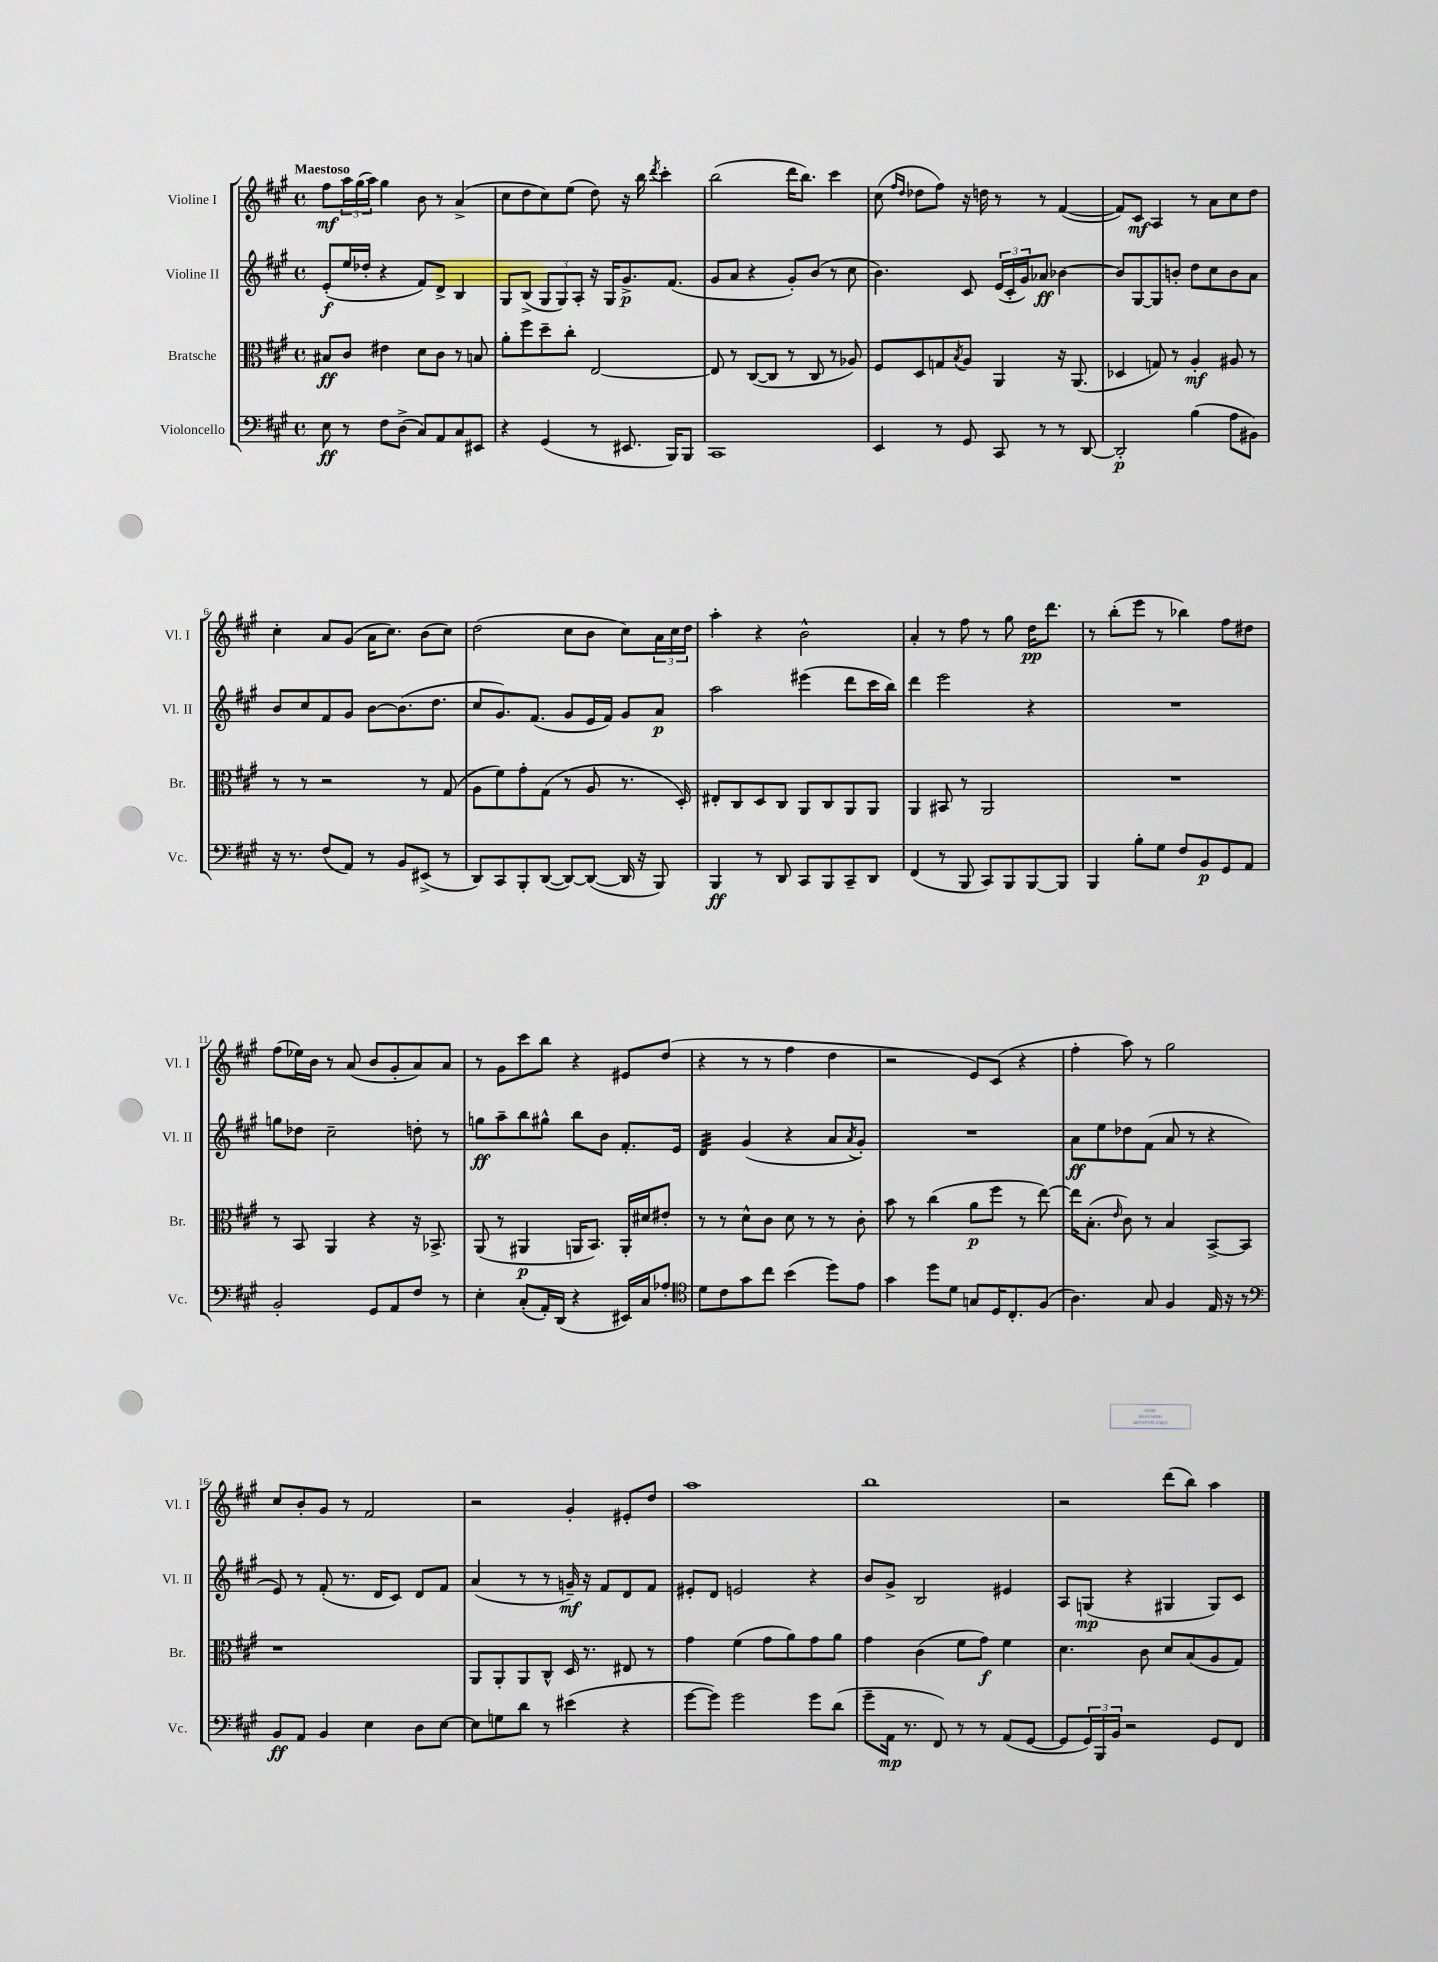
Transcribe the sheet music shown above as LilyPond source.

<<
\new StaffGroup <<
\new Staff = "s0" \with { instrumentName = "Violine I" shortInstrumentName = "Vl. I" } {
    \clef treble \key a \major \defaultTimeSignature \time 4/4 \tempo "Maestoso"
    fis''8\mf \tuplet 3/2 { a''16 gis''16( a''16) } gis''4 b'8 r8 a'4->( |
    cis''8 d''8 cis''8) e''8( d''8) r16 b''16 \acciaccatura { d'''8 } cis'''4-. |
    b''2( d'''16 b''8.) cis'''4 |
    cis''8( \grace { fis''16 d''16 } des''8 fis''8) r16 d''16 r8 r8 fis'4~( |
    fis'8) cis'8\mf a4 r8 a'8 cis''8 d''8 |
    cis''4-. a'8 gis'8( a'16 cis''8.) b'8( cis''8) |
    d''2( cis''8 b'8 cis''8) \tuplet 3/2 { a'16 cis''16 d''16 } |
    a''4-. r4 b'2-^ |
    a'4-. r8 fis''8 r8 gis''8 d''16\pp d'''8. |
    r8 b''8-.( e'''8 r8 bes''4) fis''8 dis''8 |
    fis''8( ees''16) b'16 r8 a'8( b'8 gis'8-. a'8) a'8 |
    r8 gis'8 cis'''8 b''8 r4 eis'8 d''8( |
    r4 r8 r8 fis''4 d''4 |
    r2 e'8) cis'8( r4 |
    fis''4-. a''8) r8 gis''2 |
    cis''8 b'8-. gis'8 r8 fis'2 |
    r2 gis'4-. eis'8-. d''8 |
    a''1 |
    b''1 |
    r2 d'''8( b''8) a''4 \bar "|." |
}
\new Staff = "s1" \with { instrumentName = "Violine II" shortInstrumentName = "Vl. II" } {
    \clef treble \key a \major \defaultTimeSignature \time 4/4
    e'8-.\f( e''16 des''16-. r4 fis'8) d'8-> b4 |
    gis8 b8->( \tuplet 3/2 { gis8 gis8) a8-. } r16 gis16 gis'8.->\p fis'8.( |
    gis'8 a'8 r4 gis'8-.) b'8( r8 cis''8 |
    b'4.) cis'8 \tuplet 3/2 { e'16( cis'16-. gis'16) } aes'8\ff bes'4~ |
    bes'8 gis8~ gis8 b'8-. d''8 cis''8 b'8 a'8 |
    b'8 cis''8 fis'8 gis'8 b'8~ b'8.( d''8. |
    cis''8 gis'8.) fis'8.( gis'8 e'16 fis'16) gis'8 a'8\p |
    a''2 eis'''4( d'''8 cis'''16 b''16) |
    d'''4 e'''2 r4 |
    R1 |
    g''8 des''8 cis''2-- d''8-. r8 |
    g''8\ff a''8-- b''8 gis''8-^ b''8 b'8 fis'8.-. e'16 |
    d'4:32 gis'4( r4 a'8 \acciaccatura { a'8 } gis'8-.) |
    R1 |
    a'8\ff e''8 des''8 fis'8( a'8 r8 r4 |
    e'8) r8 fis'8-.( r8. d'16 cis'8) d'8 fis'8 |
    a'4( r8 r8 g'16--\mf) r16 fis'8 d'8 fis'8 |
    eis'8-. d'8 e'2 r4 |
    b'8 gis'8-> b2 eis'4 |
    a8 g8\mp( r4 gis4 gis8) cis'8 \bar "|." |
}
\new Staff = "s2" \with { instrumentName = "Bratsche" shortInstrumentName = "Br." } {
    \clef alto \key a \major \defaultTimeSignature \time 4/4
    bis8\ff cis'8 eis'4 d'8 cis'8 r8 b8 |
    a'8-. fis''8 d''8-- cis''8-. e2~ |
    e8 r8 cis8~( cis8 r8 cis8 r8 aes8) |
    fis8 d8 g8 \acciaccatura { b8 } a8 a,4 r16 a,8.( |
    des4 g8) r8 a4-.\mf ais8 r8 |
    r8 r8 r2 r8 gis8( |
    a8 fis'8) gis'8-. gis8( r8 a8 r8. d16-.) |
    eis8-. cis8 d8 cis8 a,8 cis8 a,8 a,8 |
    a,4 bis,8 r8 a,2 |
    R1 |
    r8 b,8 a,4 r4 r16 bes,8.-> |
    a,8( r8 ais,4\p a,16 b,8.) a,16-. dis'16 eis'8-. |
    r8 r8 d'8-^ cis'8 d'8 r8 r8 cis'8-. |
    b'8 r8 cis''4( a'8\p fis''8 r8 e''8~) |
    e''16 b8.-.( \grace { e'16 } cis'8) r8 b4 b,8~-> b,8 |
    r1 |
    a,8 a,8-. a,8 cis8-^ d16 r8. eis8 r8 |
    gis'4 fis'4( gis'8 a'8) gis'8 a'8 |
    gis'4 cis'4( fis'8 gis'8\f) fis'4 |
    d'4. cis'8 d'8 b8( a8 gis8) \bar "|." |
}
\new Staff = "s3" \with { instrumentName = "Violoncello" shortInstrumentName = "Vc." } {
    \clef bass \key a \major \defaultTimeSignature \time 4/4
    e8\ff r8 fis8 d8->( cis8) a,8 cis8 eis,8 |
    r4 gis,4( r8 eis,8. b,,16) b,,8 |
    cis,1 |
    e,4 r8 gis,8 cis,8 r8 r8 d,8~ |
    d,2-.\p b4( a8 bis,8) |
    r16 r8. fis8( a,8) r8 b,8 eis,8->( r8 |
    d,8) cis,8 b,,8-. d,8~( d,8~) d,8~( d,16 r16 b,,8) |
    b,,4\ff r8 d,8 cis,8 b,,8 cis,8-- d,8 |
    fis,4( r8 b,,8 cis,8) b,,8 b,,8~ b,,8 |
    b,,4 b8-. gis8 fis8 b,8\p gis,8 a,8 |
    b,2-. gis,8 a,8 fis8 r8 |
    e4-. cis8-.( a,16-.) d,16( r4 eis,16) cis16 aes8-. |
    \clef tenor d'8 cis'8 gis'8 cis''8 b'4( d''8) e'8 |
    gis'4 d''8 d'8 g8 d16 cis8.-. fis8( |
    a4.) gis8 fis4 e16 r16 r8 |
    \clef bass b,8\ff a,8 b,4 e4 d8 e8~ |
    e8 g8 d'8 r8 eis'4( r4 |
    gis'8~ gis'8) gis'2 gis'8 d'8( |
    gis'8-- a,16\mp r8. fis,8) r8 r8 a,8( gis,8~ |
    gis,8 \tuplet 3/2 { gis,16) b,,16 b,16 } r2 gis,8 fis,8 \bar "|." |
}
>>
>>
